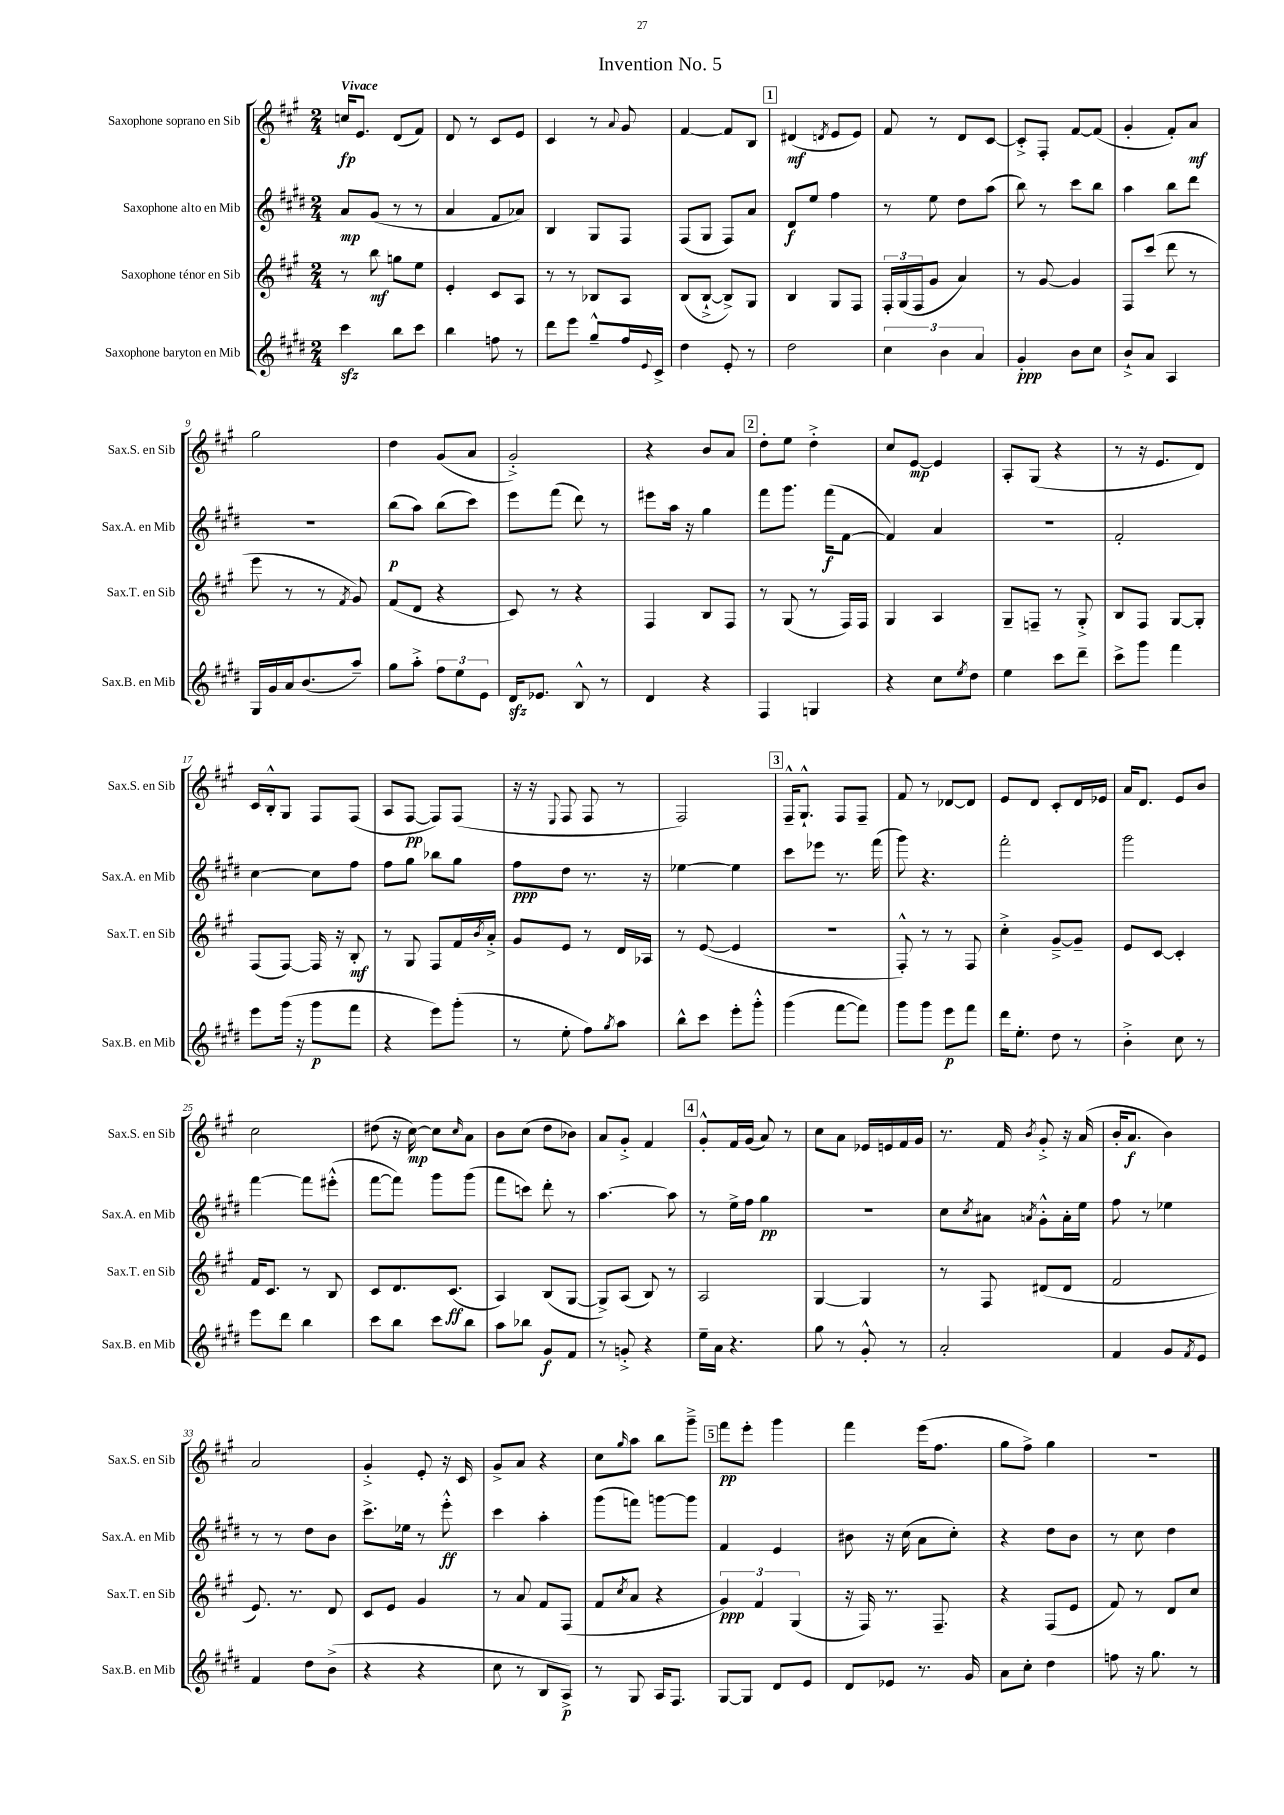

**kern	**kern	**kern	**kern
*staff4	*staff3	*staff2	*staff1
*clefG2	*clefG2	*clefG2	*clefG2
*k[f#c#g#d#]	*k[f#c#g#]	*k[f#c#g#d#]	*k[f#c#g#]
*M2/4	*M2/4	*M2/4	*M2/4
4ccc#\	8r	8a/L	16cc/LK
.	.	.	8.e/J
.	8bb\	(8g#/J	.
8bb\L	8gg\L	8r	(8d/L
8ccc#\J	8ee\J	8r	8f#/J)
=	=	=	=
4bb\	4e'/	4a/	8d/
.	.	.	8r
8ff\	8c#/L	8f#/L	8c#/L
8r	8A/J	8a-/J)	8e/J
=	=	=	=
8ddd#\L	8r	4B/	4c#/
8eee\J	8r	.	.
8gg#~^^/L	8B-/L	8G#/L	8r
.	.	.	8qqa/
16ff#/L	8A/J	8F#/J	8g#/
8qqe/	.	.	.
16c#^/JJ	.	.	.
=	=	=	=
4dd#\	(8B/L	(8F#/L	[4f#/
.	[8B`^/J	8G#/J	.
8e'/	8B^/]L)	8F#/L)	8f#/]L
8r	8G#/J	8a/J	8B/J
=	=	=	=
2dd#\	4B/	8d#/L	(4d#/
.	.	8ee/J	.
.	.	.	8qd/
.	8G#/L	4ff#\	8e/L
.	8F#/J	.	8e/J)
=	=	=	=
6cc#\	24F#'/LL	8r	8f#/
.	(24G#/	.	.
.	24F#/J	.	.
.	8g#/J	8ee\	8r
6b\	.	.	.
.	4a/)	8dd#\L	8d/L
6a/	.	.	.
.	.	(8aa\J	[8c#/J
=	=	=	=
4g#'/	8r	8bb\)	8c#'^/]L
.	[8g#/	8r	8F#'/J
8b\L	4g#/]	8ccc#\L	[8f#/L
8cc#\J	.	8bb\J	(8f#/]J
=	=	=	=
8b`^/L	8F#/L	4aa\	4g#'/
8a/J	(8ccc#/J	.	.
4A/	8ddd\	8bb\L	8f#'/L)
.	8r	8ddd#\J	8a/J
=	=	=	=
16G#/LL	8eee\	2r	2gg#\
16g#/	.	.	.
16a/J	8r	.	.
(8.b/	.	.	.
.	8r	.	.
.	8qf#/	.	.
8aa~/J)	8g#/)	.	.
=	=	=	=
8gg#\L	(8f#/L	(8bb\L	4dd\
8aa'^\J	8d/J	8aa\J)	.
12ff#\L	4r	(8bb\L	(8g#/L
12ee\	.	.	.
.	.	8ccc#\J)	8a/J
12e\J	.	.	.
=	=	=	=
16d#/LK	8c#/)	8eee\L	2g#'^/)
8.e-/J	.	.	.
.	8r	(8fff#\J	.
8B^^/	4r	8ddd#\)	.
8r	.	8r	.
=	=	=	=
4d#/	4F#/	8eee#\L	4r
.	.	16aa\Jk	.
.	.	16r	.
4r	8B/L	4gg#\	8b/L
.	8F#/J	.	8a/J
=	=	=	=
4F#/	8r	8fff#\L	8dd'\L
.	(8G#/	8.ggg#\J	8ee\J
4G/	8r	.	4dd'^\
.	.	(16fff#\LK	.
.	16F#/LL)	[8f#\J	.
.	16F#/JJ	.	.
=	=	=	=
4r	4G#/	4f#/])	8cc#/L
.	.	.	[8e/J
8cc#\L	4A/	4a/	4e/]
8qee/	.	.	.
8dd#\J	.	.	.
=	=	=	=
4ee\	8G#~/L	2r	8A'/L
.	8F~/J	.	(8G#/J
8ccc#\L	8r	.	4r
8ddd#~\J	8G#'^/	.	.
=	=	=	=
8ccc#^\L	8B/L	2f#'/	8r
8ggg#\J	8F#/J	.	16r
.	.	.	8.e/L
4fff#\	[8G#/L	.	.
.	8G#'/]J	.	8d/J)
=	=	=	=
8eee\L	(8F#/L	[4cc#\	16c#/LL
.	.	.	16B'^^/J
(16ggg#\Jk	[8F#/J)	.	8G#/J
16r	.	.	.
8ggg#\L	16F#/]	8cc#\]L	8F#/L
.	16r	.	.
8fff#\J	8B'/	8ff#\J	(8F#/J
=	=	=	=
4r	8r	8ff#\L	8A/L
.	8G#/	8gg#\J	[8F#/J
8eee\L)	8F#/L	8bb-\L	8F#/]L)
(8ggg#'\J	16f#/L	8gg#\J	(8F#/J
.	8qb/	.	.
.	16a'^/JJ	.	.
=	=	=	=
8r	8g#/L	8ff#\L	16r
.	.	.	16r
.	.	.	8qqE/
8ee'\	8e/J	8dd#\J	8F#/
8ff#\L)	8r	8.r	8F#/
8qgg#/	.	.	.
8aa\J	16d/LL	.	8r
.	16A-/JJ	16r	.
=	=	=	=
8bb^^\L	8r	[4ee-\	2F#/)
8ccc#\J	([8e/	.	.
8eee'\L	4e/]	4ee-\]	.
8ggg#'^^\J	.	.	.
=	=	=	=
(4ggg#\	2r	8ccc#\L	16F#~^^/LK
.	.	.	8.G#`^^/J
.	.	8eee-\J	.
[8fff#\L	.	8.r	8F#/L
8fff#\]J)	.	.	8F#~/J
.	.	(16fff#\	.
=	=	=	=
8ggg#\L	8F#'^^/)	8ggg#\)	8f#/
8ggg#\J	8r	4.r	8r
8eee\L	8r	.	[8d-/L
8fff#\J	8F#/	.	8d-/]J
=	=	=	=
16ddd#\LK	4cc#'^\	2fff#'\	8e/L
8.ee'\J	.	.	.
.	.	.	8d/J
8dd#\	[8g#~^/L	.	8c#'/L
8r	8g#~/]J	.	16d/L
.	.	.	16e-/JJ
=	=	=	=
4b'^\	8e/L	2ggg#\	16a/LK
.	.	.	8.d/J
.	[8c#/J	.	.
8cc#\	4c#'/]	.	8e/L
8r	.	.	8b/J
=	=	=	=
8eee\L	16f#/LK	[4fff#\	2cc#\
.	8.c#/J	.	.
8ddd#\J	.	.	.
4bb\	8r	8fff#\]L	.
.	8B/	(8eee#'^^\J	.
=	=	=	=
8ccc#\L	8c#/L	[8fff#\L	(8dd#\
8bb\J	8.d/	8fff#\]J)	16r
.	.	.	[16cc#\)
8ccc#\L	.	8ggg#\L	8cc#\]L
.	(8.c#/J	.	.
.	.	.	16qqcc#/
8bb\J	.	(8ggg#\J	8a\J
=	=	=	=
8aa\L	4A/)	8fff#\L	8b\L
8bb-\J	.	8ccc\J)	(8cc#\J
8g#/L	(8B/L	8ddd#'\	8dd\L
8f#/J	[8G#/J	8r	8b-\J)
=	=	=	=
8r	8G#^/]L)	[4.aa\	8a/L
8g'^/	(8A/J	.	8g#'^/J
4r	8B/)	.	4f#/
.	8r	8aa\]	.
=	=	=	=
16ee~\LL	2A/	8r	8g#'^^/L
16a\JJ	.	.	.
4.r	.	16ee^\LL	16f#/L
.	.	16ff#\JJ	(16g#/JJ
.	.	4gg#\	8a/)
.	.	.	8r
=	=	=	=
8gg#\	[4G#/	2r	8cc#\L
8r	.	.	8a\J
8g#'^^/	4G#/]	.	16e-/LL
.	.	.	16e/
8r	.	.	16f#/
.	.	.	16g#/JJ
=	=	=	=
2a'/	8r	8cc#\L	8.r
.	.	8qcc#/	.
.	8F#/	8a#\J	.
.	.	.	16f#/
.	.	8qa/	8qb/
.	(8d#/L	8g#'^^\L	8g#'^/
.	8d#/J	16a'\L	16r
.	.	16ee\JJ	(16a/
=	=	=	=
4f#/	2f#/	8ff#\	16b'/LK
.	.	.	8.a/J
.	.	8r	.
8g#/L	.	4ee-\	4b\)
8qf#/	.	.	.
8e/J	.	.	.
=	=	=	=
4f#/	8.e/)	8r	2a/
.	.	8r	.
.	8.r	.	.
8dd#\L	.	8dd#\L	.
(8b^\J	8d/	8b\J	.
=	=	=	=
4r	8c#/L	8.ccc#^\L	4g#'^/
.	8e/J	.	.
.	.	16ee-\Jk	.
4r	4g#/	8r	8e'/
.	.	8eee'^^\	16r
.	.	.	16c#/
=	=	=	=
8cc#\	8r	4ccc#\	8g#^/L
8r	8a/	.	8a/J
8B/L	8f#/L	4aa'\	4r
8A^/J)	(8F#/J	.	.
=	=	=	=
8r	8f#/L	(8ggg#\L	8cc#\L
.	8qcc#/	.	16qqgg#/
8G#/	8a/J	8fff\J)	8aa\J
16A/LK	4r	[8ggg\L	8bb\L
8.F#/J	.	.	.
.	.	8ggg\]J	8ggg#~^\J
=	=	=	=
[8G#/L	6g#/)	4f#/	8fff#\L
8G#/]J	.	.	8eee'\J
.	6f#/	.	.
8d#/L	.	4e/	4ggg#\
.	(6G#/	.	.
8e/J	.	.	.
=	=	=	=
8d#/L	16r	8b#\	4fff#\
.	16F#/)	.	.
8e-/J	8.r	16r	.
.	.	(16cc#\	.
8.r	.	8a\L	(16eee\LK
.	8.F#~/	.	8.ff#\J
.	.	8cc#'\J)	.
16g#/	.	.	.
=	=	=	=
8a\L	4r	4r	8gg#\L
8cc#'\J	.	.	8ff#^\J)
4dd#\	(8F#/L	8dd#\L	4gg#\
.	8e/J	8b\J	.
=	=	=	=
8ff\	8f#/)	8r	2r
16r	8r	8cc#\	.
8.gg#\	.	.	.
.	8d/L	4dd#\	.
8r	8cc#/J	.	.
==	==	==	==
*-	*-	*-	*-
